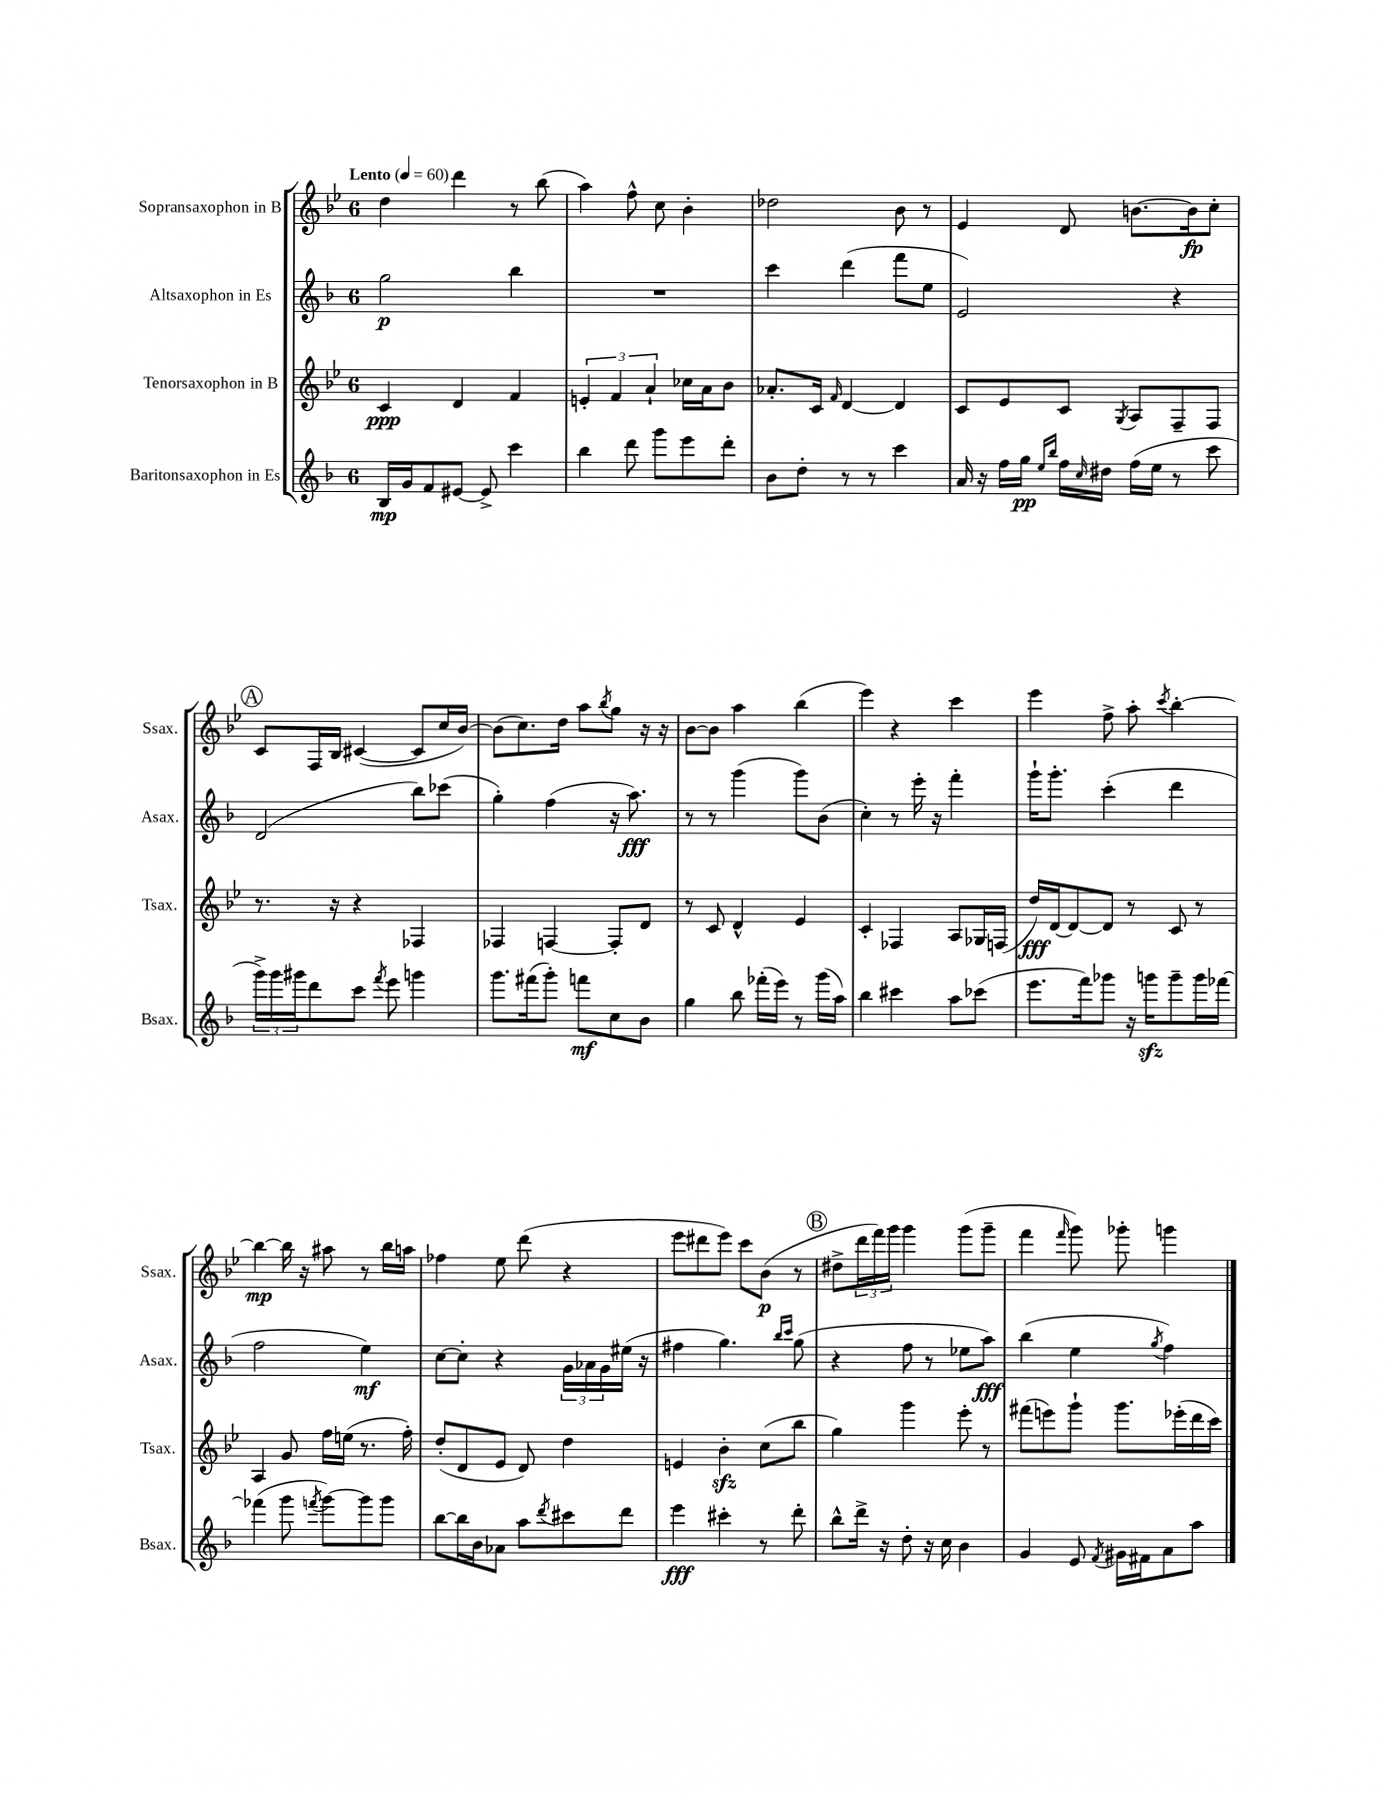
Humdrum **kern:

**kern	**kern	**kern	**kern
*staff4	*staff3	*staff2	*staff1
*clefG2	*clefG2	*clefG2	*clefG2
*k[b-]	*k[b-e-]	*k[b-]	*k[b-e-]
*M6/8	*M6/8	*M6/8	*M6/8
*MM60	*MM60	*MM60	*MM60
16B-/LL	4c/	2gg\	4dd\
16g/J	.	.	.
8f/	.	.	.
[8e#/J	4d/	.	4ddd\
8e#^/]	.	.	.
4ccc\	4f/	4bb-\	8r
.	.	.	(8bb-\
=	=	=	=
4bb-\	6e'/	2.r	4aa\)
.	6f/	.	.
8ddd\	.	.	8ff^^\
.	6a`/	.	.
8ggg\L	.	.	8cc\
8eee\	16cc-\LL	.	4b-'\
.	16a\J	.	.
8ddd'\J	8b-\J	.	.
=	=	=	=
8b-\L	8.a-'/L	4ccc\	2dd-\
8dd'\J	.	.	.
.	16c/Jk	.	.
.	16qqf/	.	.
8r	[4d/	(4ddd\	.
8r	.	.	.
4ccc\	4d/]	8fff\L	8b-\
.	.	8ee\J	8r
=	=	=	=
16a/	8c/L	2e/)	4e-/
16r	.	.	.
16ff\LL	8e-/	.	.
16gg\JJ	.	.	.
16qqee/LL	.	.	.
16qqbb-/JJ	.	.	.
16ff\LL	8c/J	.	8d/
16qqcc/	.	.	.
16dd#\JJ	.	.	.
.	8qG/	.	.
(16ff\LL	8A/L	.	[8.b\L
16ee\JJ	.	.	.
8r	8F~/	4r	.
.	.	.	16b\]k
8ccc\	8F/J	.	8cc'\J
=	=	=	=
24ggg^\LL)	8.r	(2d/	8c/L
24ggg\	.	.	.
24ggg#\J	.	.	.
8ddd\	.	.	16F/L
.	16r	.	16B-/JJ
8ccc\J	4r	.	([4c#/
8qfff/	.	.	.
8eee\	.	.	.
4ggg\	4F-/	8bb-\L)	8c#/]L
.	.	(8ccc-\J	16cc/L
.	.	.	[16b-/JJ)
=	=	=	=
8.ggg\L	4F-/	4gg'\)	(8b-\]L
.	.	.	8.cc\)
(16fff#\k	.	.	.
8ggg'\J)	[4F/	(4ff\	.
.	.	.	16dd\Jk
8fff\L	.	.	8aa\L
.	.	.	8qbb-/
8cc\	8F'/]L	16r	8gg\J
.	.	8.aa\)	.
8b-\J	8d/J	.	16r
.	.	.	16r
=	=	=	=
4gg\	8r	8r	[8b-\L
.	8c/	8r	8b-\]J
8bb-\	4d^^/	(4ggg\	4aa\
(16fff-'\LL	.	.	.
16eee\JJ)	.	.	.
8r	4e-/	8ggg\L)	(4bb-\
(16ggg\LL	.	(8b-\J	.
16aa\JJ)	.	.	.
=	=	=	=
4bb-\	4c'/	4cc'\)	4eee-\)
4ccc#\	4F-/	8r	4r
.	.	16eee'\	.
.	.	16r	.
8aa\L	8A/L	4fff'\	4ccc\
(8ccc-\J	16G-/L	.	.
.	(16F/JJ	.	.
=	=	=	=
8.eee\L	16dd/LL)	16ggg`\LK	4eee-\
.	[16d/J	8.ggg'\J	.
.	8d/_	.	.
16fff\k)	.	.	.
8ggg-\J	8d/]J	(4ccc'\	8ff^\
16r	8r	.	8aa'\
16ggg\LK	.	.	.
.	.	.	8qccc/
8ggg~\	8c/	4ddd\	[4bb-'\
16ggg\L	8r	.	.
[16fff-\JJ	.	.	.
=	=	=	=
(4fff-\]	4A/	2ff\	4bb-\_
8ggg\	8g/	.	16bb-\]
.	.	.	16r
8qfff/	.	.	.
[8ggg\L)	16ff\LL	.	8aa#\
.	(16ee\JJ	.	.
8ggg\]	8.r	4ee\)	8r
8ggg\J	.	.	16bb-\LL
.	16ff'\)	.	16aa\JJ
=	=	=	=
[8bb-\L	(8dd'/L	[8cc\L	4ff-\
16bb-\]L	8d/	8cc'\]J	.
16b-\J	.	.	.
8a-\J	8e-/J	4r	8ee-\
8aa\L	8d/)	.	(8ddd\
8qddd/	.	.	.
8ccc#\	4dd\	24g\LL	4r
.	.	24a-\	.
.	.	24g\	.
8ddd\J	.	(16ee#\JJ	.
.	.	16r	.
=	=	=	=
4eee\	4e/	4ff#\	8eee-\L
.	.	.	8ddd#\
4ccc#'\	4b-'\	4.gg\)	8eee-\J)
.	.	.	8ccc\L
8r	(8cc\L	.	(8b-\J
.	.	16qqbb-/LL	.
.	.	16qqccc/JJ	.
8ddd'\	8bb-\J	(8gg\	8r
=	=	=	=
8bb-^^\L	4gg\)	4r	8dd#^\L
16ddd^\Jk	.	.	24ddd\L
.	.	.	24fff\)
16r	.	.	.
.	.	.	24ggg\JJ
8dd'\	4ggg\	8ff\	4ggg\
16r	.	8r	.
16cc\	.	.	.
4b-\	8eee-'\	8ee-\L	(8ggg\L
.	8r	8aa\J)	8ggg~\J
=	=	=	=
4g/	(8fff#\L	(4bb-\	4fff\
.	8eee\)	.	.
.	.	.	16qqfff/
8e/	8ggg`\J	4ee\	8ggg\)
8qf/	.	.	.
16g#\LL	8.ggg\L	.	8ggg-'\
16f#\J	.	.	.
.	.	8qgg/	.
8a\	.	4ff\)	4ggg\
.	(16eee-'\L	.	.
8aa\J	16ddd\	.	.
.	16ccc\JJ)	.	.
==	==	==	==
*-	*-	*-	*-
